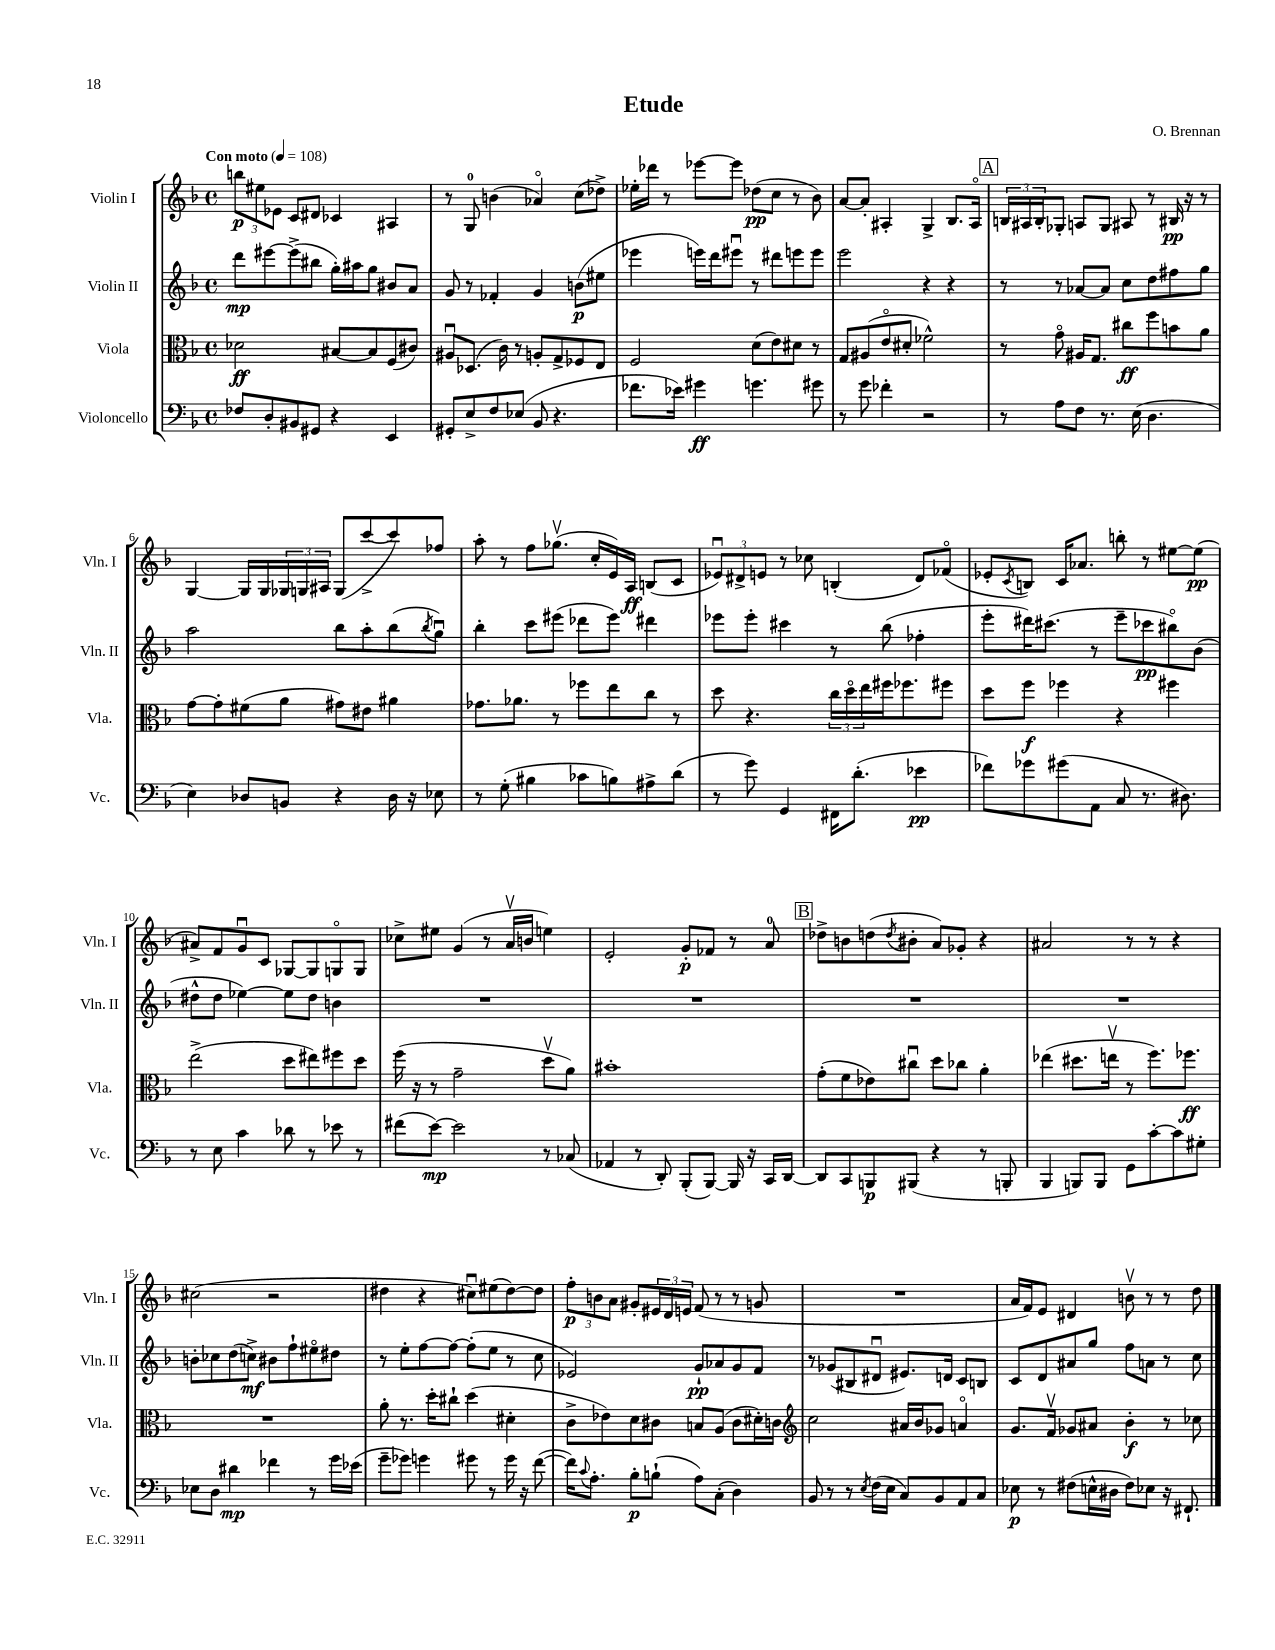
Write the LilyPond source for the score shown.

\header { title = "Etude" composer = "O. Brennan" }
<<
\new StaffGroup <<
\new Staff = "s0" \with { instrumentName = "Violin I" shortInstrumentName = "Vln. I" } {
    \clef treble \key f \major \defaultTimeSignature \time 4/4 \tempo "Con moto" 4 = 108
    \tuplet 3/2 { b''8\p eis''8 ees'8 } c'8 dis'8 ces'4 ais4 |
    r8 g8-0 b'4( aes'4\flageolet) c''8( des''8->) |
    ees''16-. des'''16 r8 ees'''8~ ees'''8 des''8\pp( c''8 r8 bes'8) |
    a'8~ a'8-. ais4-. g4-> bes8. ais16\flageolet |
    \mark \markup { \box "A" } \tuplet 3/2 { b16 ais16 b16-. } ges8-. a8 ges8 ais8 r8 bis16\pp r16 r8 |
    g4~ g16 g16 \tuplet 3/2 { ges16 g16 ais16 } g8( c'''8~-> c'''8) fes''8 |
    a''8-. r8 f''8 ges''8.\upbow( c''16-. e'16) a16\ff b8( c'8 |
    \tuplet 3/2 { ees'8\downbow) dis'8-> e'8 } r8 ces''8 b4-.( dis'8) fes'8\flageolet( |
    ees'8-. \acciaccatura { c'8 } b8) c'16 aes'8. b''8-. r8 eis''8~ eis''8\pp( |
    ais'8->) f'8 g'8\downbow c'8 ges8~ ges8 g8\flageolet g8 |
    ces''8-> eis''8 g'4( r8 a'16\upbow b'16 e''4) |
    e'2-. g'8-.\p fes'8 r8 a'8-0 |
    \mark \markup { \box "B" } des''8-> b'8 d''8( \acciaccatura { d''8 } bis'8-. a'8) ges'8-. r4 |
    ais'2 r8 r8 r4 |
    cis''2( r2 |
    dis''4 r4 cis''8\downbow) eis''8( dis''8~) dis''8 |
    \tuplet 3/2 { f''8-.\p b'8 a'8 } gis'8-. \tuplet 3/2 { eis'16 d'16 e'16 } f'8( r8 r8 g'8 |
    R1 |
    a'16 f'16) e'8 dis'4 b'8\upbow r8 r8 d''8 \bar "|." |
}
\new Staff = "s1" \with { instrumentName = "Violin II" shortInstrumentName = "Vln. II" } {
    \clef treble \key f \major \defaultTimeSignature \time 4/4
    d'''8\mp eis'''8~ eis'''8->( bis''8 g''16-.) ais''16 g''8 bis'8 a'8 |
    g'8 r8 fes'4-. g'4 b'8\p( eis''8 |
    ees'''4 e'''16) d'''16 eis'''8\downbow r8 dis'''8 e'''8 e'''8 |
    e'''2 r4 r4 |
    \mark \markup { \box "A" } r8 r8 aes'8~ aes'8 c''8 d''8 fis''8 g''8 |
    a''2 bes''8 a''8-. bes''8( \acciaccatura { bes''8 } g''8\downbow) |
    bes''4-. c'''8 eis'''8( des'''8 eis'''8) dis'''4 |
    ees'''8 ees'''8-. cis'''4 r8 bes''8( fes''4-. |
    e'''8-. dis'''16) cis'''8.( r8 e'''8-- ces'''8\pp bis''8\flageolet) bes'8( |
    dis''8-^ dis''8 ees''4~) ees''8 dis''8 b'4 |
    R1 |
    R1 |
    \mark \markup { \box "B" } R1 |
    R1 |
    b'8-. ces''8 d''8( c''8->\mf) bis'8 f''8-! eis''8\flageolet dis''8 |
    r8 e''8-. f''8~ f''8~ f''8-.( e''8 r8 c''8 |
    ees'2) g'8-!\pp aes'8 g'8 f'8 |
    r8 ges'8( bis8 dis'8\downbow eis'8.) d'16 c'8 b8 |
    c'8 d'8 ais'8 g''8 f''8 a'8 r8 c''8 \bar "|." |
}
\new Staff = "s2" \with { instrumentName = "Viola" shortInstrumentName = "Vla." } {
    \clef alto \key f \major \defaultTimeSignature \time 4/4
    des'2\ff bis8~ bis8 f8( cis'8) |
    ais8\downbow des8.( c'16) r8 a8-. g8-> fes8 e8 |
    f2 d'8( e'8) dis'8 r8 |
    g8 ais8( e'8\flageolet dis'8-. fes'2-^) |
    \mark \markup { \box "A" } r8 g'8\flageolet ais16 g8. cis''8\ff f''8 b'8 a'8 |
    g'8~ g'8-. fis'8( a'8 gis'8) eis'8 ais'4 |
    ges'8. aes'8. r8 fes''8 e''8 c''8 r8 |
    d''8 r4. \tuplet 3/2 { c''16 d''16\flageolet e''16 } fis''16 fes''8. fis''8 |
    d''8 f''8\f fes''4 r4 fis''4 |
    e''2->( d''8 eis''8) fis''8 d''8 |
    f''16( r16 r8 g'2-- d''8\upbow a'8) |
    bis'1-. |
    \mark \markup { \box "B" } g'8-.( f'8 ees'8) cis''8\downbow d''8 ces''8 a'4-. |
    ees''4( dis''8. e''16\upbow r8 f''8.) fes''8.\ff |
    R1 |
    a'8-. r8. d''16-. cis''8-! d''4( dis'4-. |
    c'8-> ees'8) d'8 cis'8 b8 a8( cis'8 dis'16-.) c'16 |
    \clef treble c''2 ais'16 bes'16 ges'8 a'4\flageolet |
    g'8. f'16\upbow ges'8 ais'8 bes'4-.\f r8 ces''8 \bar "|." |
}
\new Staff = "s3" \with { instrumentName = "Violoncello" shortInstrumentName = "Vc." } {
    \clef bass \key f \major \defaultTimeSignature \time 4/4
    fes8 d8-. bis,8 gis,8 r4 e,4 |
    gis,8-. e8-> f8 ees8( bes,8 r4. |
    fes'8. ees'16) gis'4\ff g'4. gis'8 |
    r8 g'8 fes'4-. r2 |
    \mark \markup { \box "A" } r8 a8 f8 r8. e16( d4. |
    e4) des8 b,8 r4 des16 r16 ees8 |
    r8 g8-.( bis4 ces'8 b8) ais8-> d'8( |
    r8 g'8) g,4 fis,16 d'8.-.( ees'4\pp |
    fes'8) ges'8 gis'8( a,8 c8 r8. dis8.) |
    r8 e8 c'4 des'8 r8 ees'8 r8 |
    fis'8( e'8~\mp) e'2 r8 ces8( |
    aes,4 r8 d,8-.) bes,,8-.( bes,,8~) bes,,16 r16 c,16 d,16~ |
    \mark \markup { \box "B" } d,8 c,8 b,,8\p bis,,8( r4 r8 b,,8-. |
    bes,,4 b,,8) b,,8 g,8 c'8~-. c'8 gis8-. |
    ees8 d8 dis'4\mp fes'4 r8 g'16 ees'16( |
    g'8-- ges'8) g'4 gis'8 r8 gis'16 r16 f'8~( |
    f'16) \appoggiatura { c'8 } a8.-. bes8-.\p b8-!( a8) c8-.( d4) |
    bes,8 r8 r8 \acciaccatura { e8 } f16( e16 c8) bes,8 a,8 c8 |
    ees8\p r8 fis8( e16-^ dis16 fis8) ees8 r16 fis,8.-! \bar "|." |
}
>>
>>
